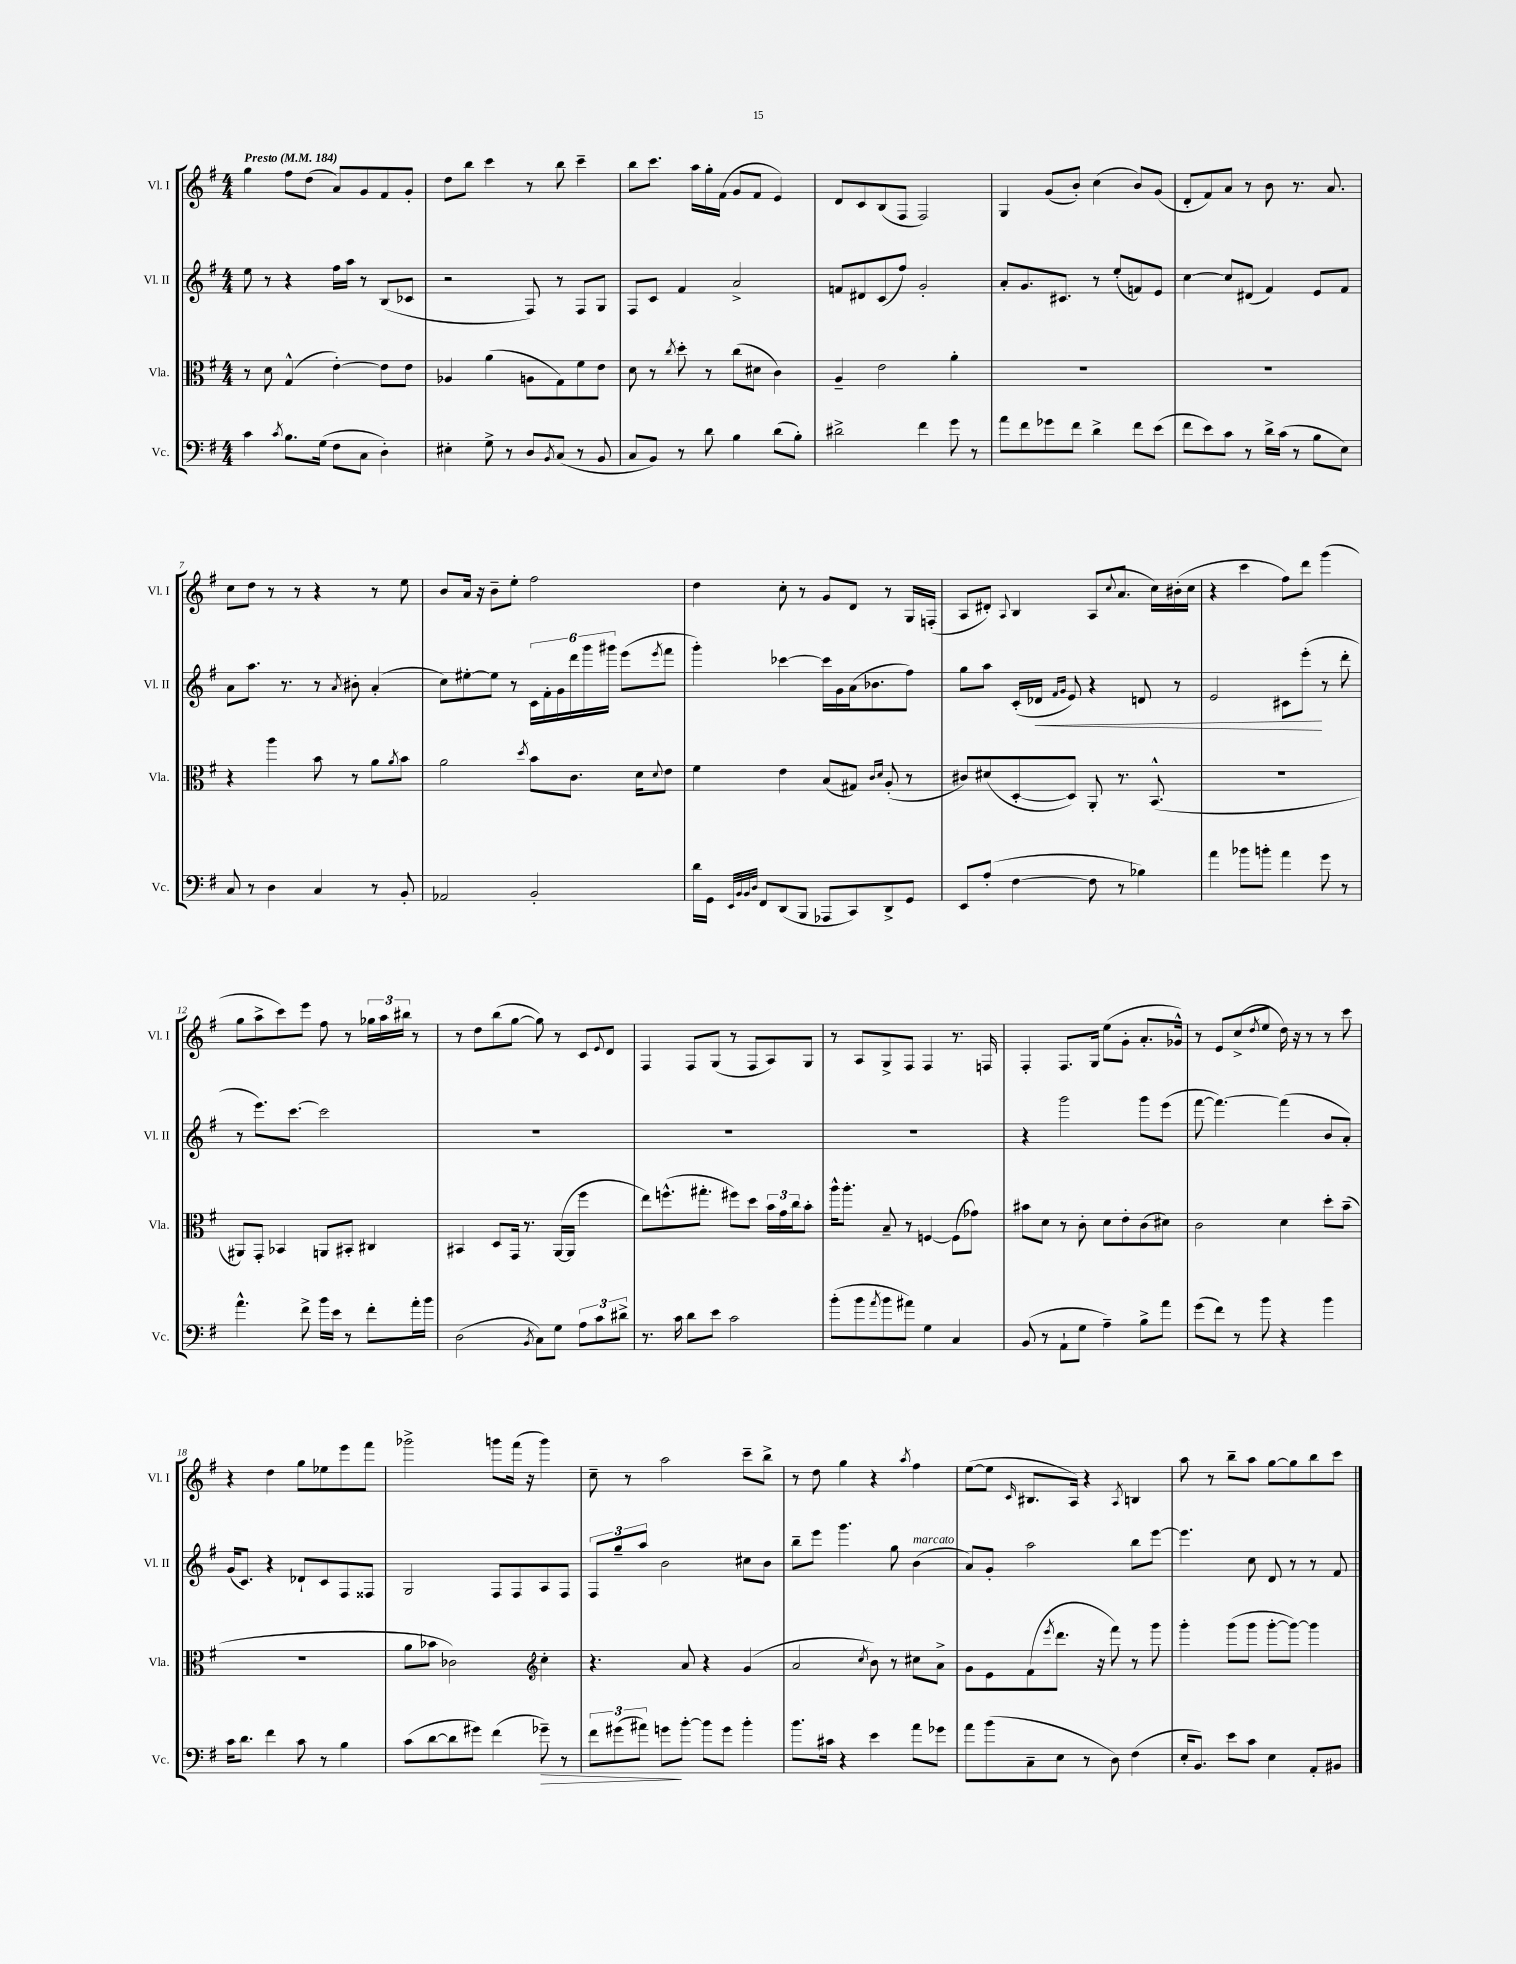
<<
\new StaffGroup <<
\new Staff = "s0" \with { instrumentName = "Vl. I" shortInstrumentName = "Vl. I" } {
    \clef treble \key g \major \numericTimeSignature \time 4/4 \tempo "Presto" 4 = 184
    g''4 fis''8 d''8( a'8) g'8 fis'8 g'8-. |
    d''8 b''8 c'''4 r8 b''8 c'''4-- |
    b''8 c'''8. a''16 g''16-. fis'16( g'8 fis'8 e'4) |
    d'8 c'8 b8( fis8 fis2) |
    g4 g'8( b'8-.) c''4( b'8) g'8( |
    d'8-. fis'8) a'8 r8 b'8 r8. a'8. |
    c''8 d''8 r8 r8 r4 r8 e''8 |
    b'8 a'16 r16 b'8-- e''8-. fis''2 |
    d''4 c''8-. r8 g'8 d'8 r8 g16 f16-.( |
    a8 dis'8-.) \appoggiatura { a8 } b4 a8( \appoggiatura { c''8 } a'8. c''16) bis'16-.( c''16 |
    r4 c'''4 fis''8) d'''8 g'''4( |
    g''8 a''8-> c'''8) e'''8 fis''8 r8 \tuplet 3/2 { ges''16 a''16 bis''16 } r8 |
    r8 d''8 b''8( g''8~ g''8) r8 c'8 \appoggiatura { e'8 } d'8 |
    fis4 fis8 g8( r8 fis8 a8) g8 |
    r8 a8 g8-> fis8 fis4 r8. f16 |
    fis4-. fis8. g16 e''8( g'8-. a'8.-. ges'16-^) |
    r8 e'8 c''8->( \acciaccatura { d''8 } e''8 d''16) r16 r8 r8 c'''8 |
    r4 d''4 g''8 ees''8 e'''8 fis'''8 |
    ges'''2-> g'''8 fis'''16( r16 g'''4) |
    c''8-- r8 a''2 c'''8-- b''8-> |
    r8 d''8 g''4 r4 \acciaccatura { a''8 } fis''4 |
    e''8~( e''8 \grace { c'16 } bis8. a16) r4 \acciaccatura { a8 } b4 |
    a''8 r8 b''8-- a''8 g''8~ g''8 b''8 c'''8 \bar "|." |
}
\new Staff = "s1" \with { instrumentName = "Vl. II" shortInstrumentName = "Vl. II" } {
    \clef treble \key g \major \numericTimeSignature \time 4/4
    e''8 r8 r4 fis''16 a''16 r8 b8( ces'8 |
    r2 fis8) r8 fis8 g8 |
    fis8 c'8 fis'4 a'2-> |
    f'8 dis'8 c'8( fis''8) g'2-. |
    a'8-. g'8. cis'8. r8 e''8-.( f'8) e'8 |
    c''4~ c''8 dis'8( fis'4) e'8 fis'8 |
    a'8 a''8. r8. r8 \acciaccatura { a'8 } bis'8-. a'4-.( |
    c''8) eis''8~-. eis''8 r8 \tuplet 6/4 { c'16 fis'16-. g'16 d'''16 g'''16 gis'''16 } e'''8( \acciaccatura { e'''8 } fis'''8 |
    g'''4-.) ces'''4~ ces'''16 g'16 a'16( bes'8. fis''8) |
    g''8 a''8 c'16-.( des'16\< \grace { fis'16 g'16 } e'8) r4 d'8 r8 |
    e'2 cis'8 e'''8-.\!( r8 d'''8-. |
    r8 e'''8.) c'''8.~ c'''2 |
    R1 |
    R1 |
    R1 |
    r4 g'''2 g'''8 e'''8( |
    fis'''8~ fis'''4.~) fis'''4( b'8 a'8-.) |
    g'16( c'8.) r4 des'8-! c'8 fis8 fisis8 |
    g2 fis8 fis8 a8 fis8 |
    \tuplet 3/2 { fis8 g''8-- a''8 } b'2 cis''8 b'8 |
    b''8-- e'''8 g'''4. g''8 b'4^\markup { \italic "marcato" }( |
    a'8) g'8-. a''2 b''8 e'''8~ |
    e'''4. c''8 d'8 r8 r8 fis'8 \bar "|." |
}
\new Staff = "s2" \with { instrumentName = "Vla." shortInstrumentName = "Vla." } {
    \clef alto \key g \major \numericTimeSignature \time 4/4
    r8 d'8 g4-^( e'4~-.) e'8 e'8 |
    aes4 a'4( a8 g8) fis'8 e'8 |
    d'8 r8 \acciaccatura { c''8 } d''8-. r8 c''8( dis'8 c'4) |
    a4-- e'2 a'4-. |
    R1 |
    R1 |
    r4 a''4 b'8 r8 a'8 \acciaccatura { a'8 } b'8 |
    a'2 \acciaccatura { d''8 } b'8 c'8. d'16 \appoggiatura { d'8 } e'8 |
    fis'4 e'4 b8( gis8) \grace { c'16 d'16 } a8-.( r8 |
    cis'8) dis'8( d8~-. d8) a,8-. r8. b,8.-^( |
    R1 |
    ais,8) g,8-. bes,4 a,8 bis,8-. cis4 |
    bis,4 d8 g,16 r8. a,16~( a,16 fis''4 |
    e''8) f''8.-^( gis''8.-. fis''8) d''8 \tuplet 3/2 { b'16 g'16 c''16 } b'8-. |
    a''16-^ a''8.-. b8-- r8 f4~ f8( ges'8) |
    bis'8 d'8 r8 c'8-. d'8 e'8-. c'8( dis'8) |
    c'2 d'4 d''8-. b'8--( |
    R1 |
    a'8 bes'8 ces'2) \clef treble c''4-. |
    r4. a'8 r4 g'4( |
    a'2 \acciaccatura { c''8 } b'8) r8 cis''8 a'8-> |
    g'8 e'8 fis'8( \acciaccatura { e'''8 } d'''8. r16 fis'''8) r8 g'''8 |
    g'''4-. g'''8( g'''8 g'''8~-. g'''8~) g'''4 \bar "|." |
}
\new Staff = "s3" \with { instrumentName = "Vc." shortInstrumentName = "Vc." } {
    \clef bass \key g \major \numericTimeSignature \time 4/4
    c'4 \acciaccatura { c'8 } b8. g16( fis8 c8 d4-.) |
    eis4-. g8-> r8 d8 \acciaccatura { b,8 } c8( r8 b,8 |
    c8 b,8) r8 d'8 b4 d'8( b8-.) |
    dis'2-> fis'4 g'8 r8 |
    a'8 fis'8 ges'8 fis'8 d'4-> fis'8 e'8( |
    fis'8 e'8) c'8 r8 d'16-> c'16( r8 b8 e8) |
    c8 r8 d4 c4 r8 b,8-. |
    aes,2 b,2-. |
    d'16 g,16 \grace { e,32 b,32 b,32 d32 } fis,8 d,8( b,,8 aes,,8 c,8) d,8-> g,8 |
    e,8 a8-.( fis4~ fis8 r8 bes4) |
    a'4 bes'8 b'8-. a'4 g'8 r8 |
    a'4.-^ fis'8-> b'16 e'16 r8 fis'8-. a'16-. b'16 |
    d2( \acciaccatura { b,8 } c8) g8 \tuplet 3/2 { a8 c'8 dis'8-> } |
    r8. c'16 d'8 e'8 c'2 |
    b'8-.( b'8 \acciaccatura { a'8 } b'8 ais'8) g4 c4 |
    b,8( r8 a,8-! g8 a4--) b8-> a'8 |
    g'8( fis'8) r8 b'8 r4 b'4 |
    c'16 d'8. fis'4 c'8 r8 b4 |
    c'8( d'8~ d'8 gis'8) fis'4( ges'8--\>) r8 |
    \tuplet 3/2 { fis'8 gis'8( ais'8) } g'8\! b'8~-. b'8 g'8 b'4-. |
    b'8. cis'16 r4 e'4 a'8 ges'8 |
    a'8 b'8( c8-- e8 r8 d8) fis4( |
    e16-. b,8.) e'8 c'8 e4 a,8-. bis,8 \bar "|." |
}
>>
>>
